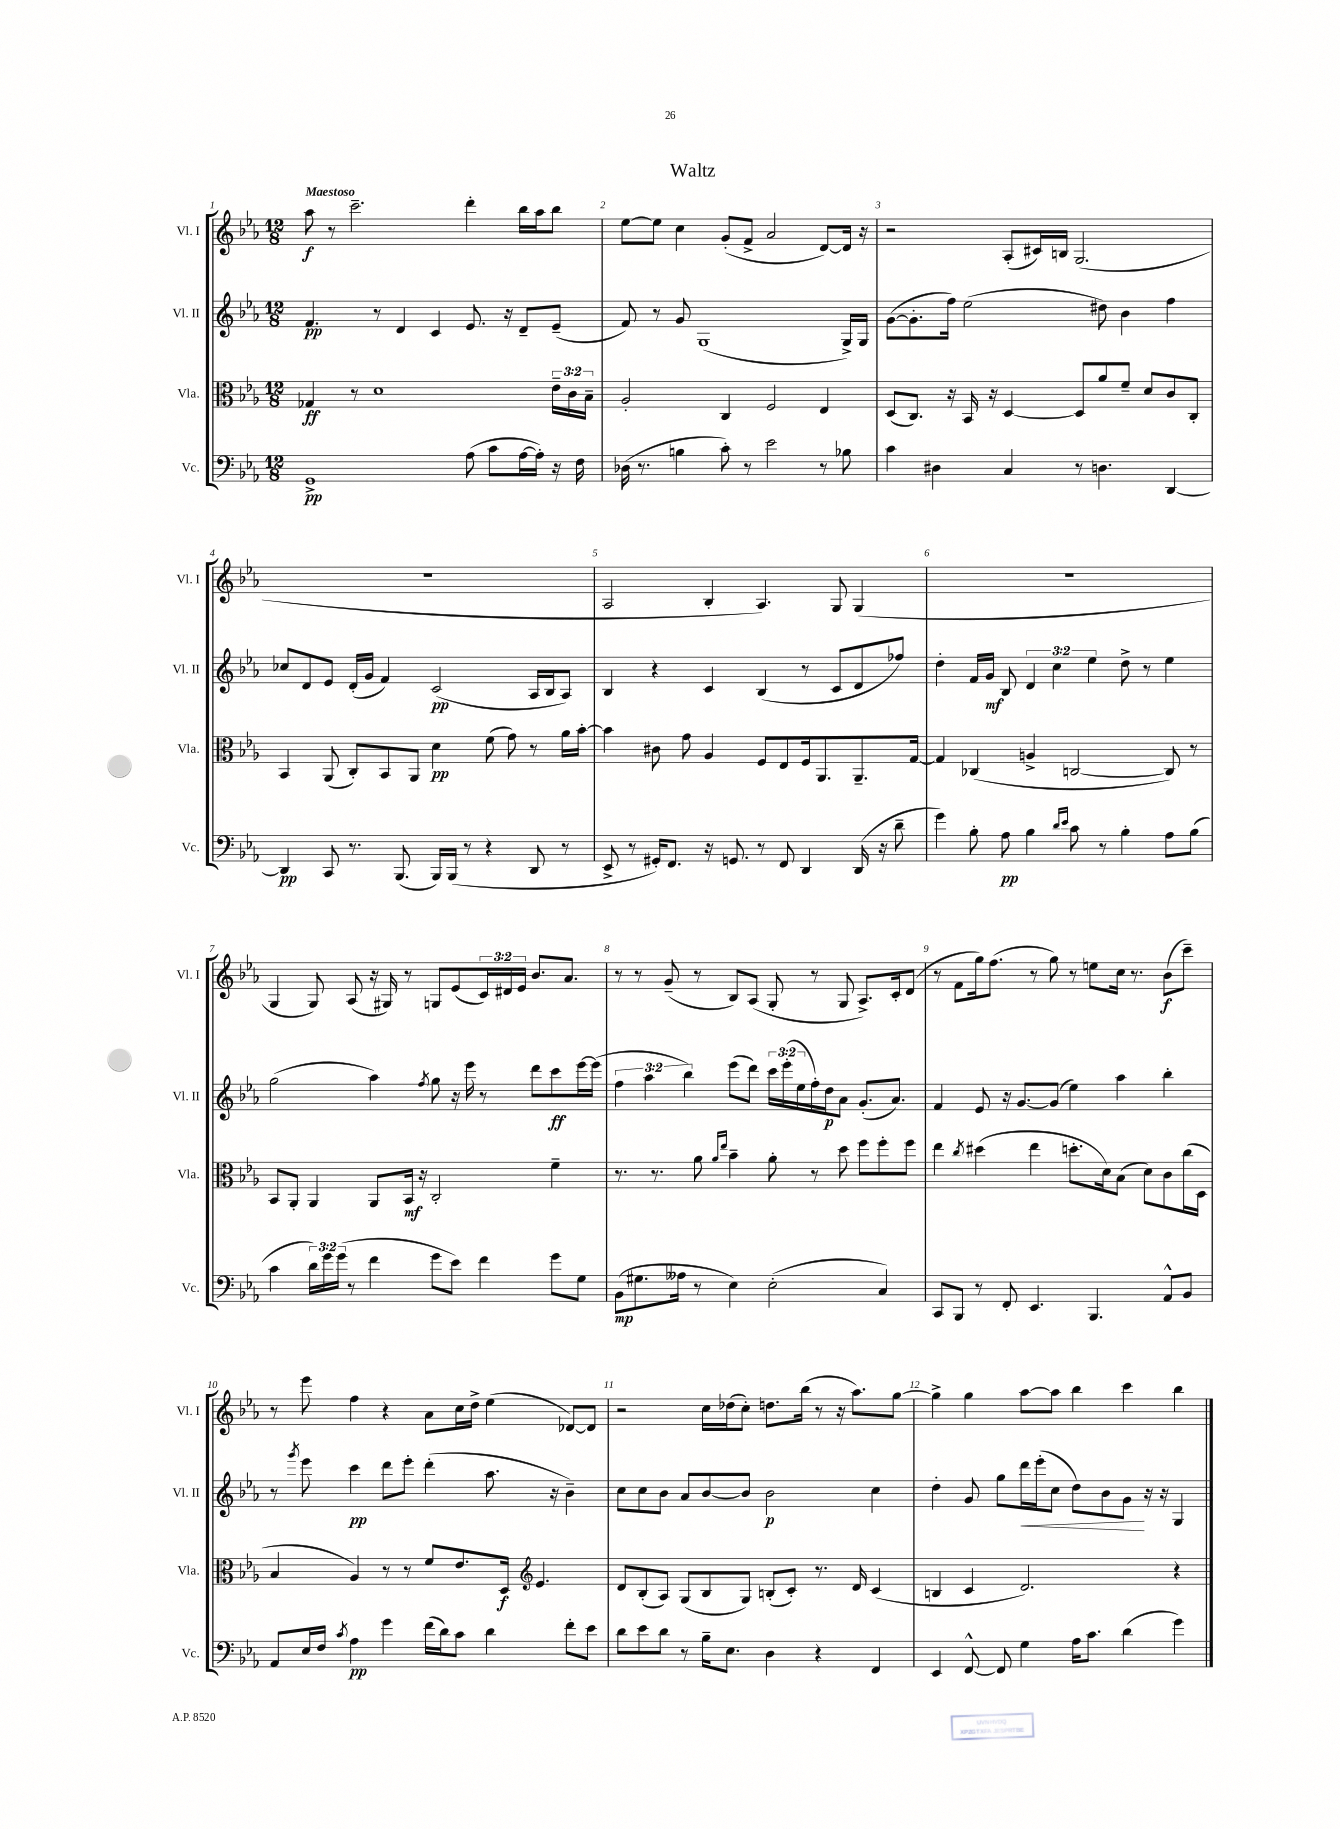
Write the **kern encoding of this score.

**kern	**dynam	**kern	**dynam	**kern	**dynam	**kern	**dynam
*part4	*part4	*part3	*part3	*part2	*part2	*part1	*part1
*staff4	*staff4	*staff3	*staff3	*staff2	*staff2	*staff1	*staff1
*I"Vc.	*	*I"Vla.	*	*I"Vl. II	*	*I"Vl. I	*
*I'Vc.	*	*I'Vla.	*	*I'Vl. II	*	*I'Vl. I	*
*clefF4	*	*clefC3	*	*clefG2	*	*clefG2	*
*k[b-e-a-]	*	*k[b-e-a-]	*	*k[b-e-a-]	*	*k[b-e-a-]	*
*M12/8	*	*M12/8	*	*M12/8	*	*M12/8	*
=1	=1	=1	=1	=1	=1	=1	=1
!	!	!	!	!	!	!LO:TX:a:B:t=Maestoso	!
1GG^	pp	4G-X/	ff	4.f/	pp	8aa-\	f
.	.	.	.	.	.	8r	.
.	.	8r	.	.	.	2.ccc~\	.
.	.	1d	.	8r	.	.	.
.	.	.	.	4d/	.	.	.
.	.	.	.	4c/	.	.	.
(8A-\	.	.	.	8.e-/	.	4ddd'\	.
8c\L	.	.	.	.	.	.	.
.	.	.	.	16r	.	.	.
[16A-\L	.	.	.	8d~/L	.	16bb-\LL	.
16A-'\JJ])	.	.	.	.	.	16aa-\J	.
16r	.	24e-~\LL	.	(8e-~/J	.	8bb-\J	.
.	.	24c\	.	.	.	.	.
16F\	.	.	.	.	.	.	.
.	.	24B-~\JJ	.	.	.	.	.
=2	=2	=2	=2	=2	=2	=2	=2
(16D-X\	.	2A-'/	.	8f/)	.	[8ee-\L	.
8.r	.	.	.	.	.	.	.
.	.	.	.	8r	.	8ee-\J]	.
4Bn\	.	.	.	8g/	.	4cc\	.
.	.	.	.	(1G	.	.	.
8c'\)	.	4C/	.	.	.	(8g'/L	.
8r	.	.	.	.	.	8f^/J	.
2e-\	.	2F/	.	.	.	2a-/	.
8r	.	4E-/	.	.	.	[8d/L)	.
8B-X\	.	.	.	16G^/LL)	.	16d/Jk]	.
.	.	.	.	16G/JJ	.	16r	.
=3	=3	=3	=3	=3	=3	=3	=3
4c\	.	(8D/L	.	([8g\L	.	2r	.
.	.	8.C/J)	.	8.g'\]	.	.	.
4D#X\	.	.	.	.	.	.	.
.	.	16r	.	16ff\Jk)	.	.	.
.	.	16BB-/	.	(2ee-\	.	.	.
.	.	16r	.	.	.	.	.
4C/	.	[4D/	.	.	.	(8A-'/L	.
.	.	.	.	.	.	16c#X/L)	.
.	.	.	.	.	.	16Bn/JJ	.
8r	.	8D/L]	.	.	.	(2.G/	.
4.Dn\	.	8a-/	.	8dd#X\)	.	.	.
.	.	8f~/J	.	4b-\	.	.	.
.	.	8d/L	.	.	.	.	.
[4DD/	.	8c/	.	4ff\	.	.	.
.	.	8C'/J	.	.	.	.	.
!!LO:LB:g=z
=4	=4	=4	=4	=4	=4	=4	=4
4DD/]	pp	4BB-/	.	8cc-X/L	.	1.r	.
.	.	.	.	8d/	.	.	.
8CC/	.	(8AA-/	.	8e-/J	.	.	.
8.r	.	8C'/L)	.	(16d'/LL	.	.	.
.	.	.	.	16g/JJ	.	.	.
.	.	8BB-/	.	4f/)	.	.	.
(8.BBB-/	.	.	.	.	.	.	.
.	.	8AA-/J	.	.	.	.	.
16BBB-/LL)	.	4d\	pp	(2c/	pp	.	.
(16BBB-/JJ	.	.	.	.	.	.	.
8r	.	.	.	.	.	.	.
4r	.	(8f\	.	.	.	.	.
.	.	8g\)	.	.	.	.	.
8DD/	.	8r	.	16A-/LL	.	.	.
.	.	.	.	16B-/J	.	.	.
8r	.	16a-\LL	.	8A-/J)	.	.	.
.	.	[16b-'\JJ	.	.	.	.	.
=5	=5	=5	=5	=5	=5	=5	=5
8EE-^/	.	4b-\]	.	4B-/	.	2A-/	.
8r	.	.	.	.	.	.	.
16GG#X'/KL)	.	8c#X\	.	4r	.	.	.
8.FF/J	.	.	.	.	.	.	.
.	.	8g\	.	.	.	.	.
16r	.	4A-/	.	4c/	.	4B-'/	.
8.GGn/	.	.	.	.	.	.	.
8r	.	8F/L	.	(4B-/	.	4.A-/)	.
8FF/	.	8E-/	.	.	.	.	.
4DD/	.	16F/k	.	8r	.	.	.
.	.	8.AA-/	.	.	.	.	.
.	.	.	.	8c/L	.	8G/	.
(16DD/	.	8.AA-~/	.	8d/	.	(4G/	.
16r	.	.	.	.	.	.	.
8d~\	.	.	.	8ff-X/J)	.	.	.
.	.	[16G/Jk	.	.	.	.	.
=6	=6	=6	=6	=6	=6	=6	=6
4g\)	.	4G/]	.	4dd'\	.	1.r	.
8B-'\	.	(4C-X/	.	16f/LL	.	.	.
.	.	.	.	16g/JJ	mf	.	.
8A-\	pp	.	.	8B-/	.	.	.
4B-\	.	4An^/	.	6d/	.	.	.
.	.	.	.	6cc\	.	.	.
16qqd/LL	.	.	.	.	.	.	.
16qqe-/JJ	.	.	.	.	.	.	.
8c\	.	[2Cn/	.	.	.	.	.
.	.	.	.	6ee-\	.	.	.
8r	.	.	.	.	.	.	.
4B-'\	.	.	.	8dd^\	.	.	.
.	.	.	.	8r	.	.	.
8A-\L	.	8C/])	.	4ee-\	.	.	.
(8B-\J	.	8r	.	.	.	.	.
!!LO:LB:g=z
=7	=7	=7	=7	=7	=7	=7	=7
4c\	.	8BB-/L	.	(2gg\	.	4G/	.
.	.	8AA-'/J	.	.	.	.	.
24d\LL)	.	4AA-/	.	.	.	8G/)	.
24g\	.	.	.	.	.	.	.
(24g\JJ	.	.	.	.	.	.	.
8r	.	.	.	.	.	(8A-/	.
4f\	.	8AA-/L	.	4aa-\)	.	16r	.
.	.	.	.	.	.	16G#X/)	.
.	.	16BB-/Jk	mf	.	.	8r	.
.	.	16r	.	.	.	.	.
.	.	.	.	8qff/	.	.	.
8g\L	.	2C'/	.	8gg\	.	8Gn/L	.
8e-\J)	.	.	.	16r	.	(8e-/	.
.	.	.	.	16eee-\	.	.	.
4f\	.	.	.	8r	.	24c/L)	.
.	.	.	.	.	.	24d#X/	.
.	.	.	.	.	.	24e-/JJ	.
.	.	.	.	8ddd\L	.	8.b-/L	.
8g\L	.	4f~\	.	8ccc\	ff	.	.
.	.	.	.	.	.	8.a-/J	.
8G\J	.	.	.	[16eee-\L	.	.	.
.	.	.	.	(16eee-\JJ]	.	.	.
=8	=8	=8	=8	=8	=8	=8	=8
(8BB-\L	mp	8.r	.	6ff\	.	8r	.
8.G#X\	.	.	.	.	.	8r	.
.	.	.	.	6aa-\	.	.	.
.	.	8.r	.	.	.	.	.
.	.	.	.	.	.	(8g~/	.
16A--X\Jk	.	.	.	.	.	.	.
.	.	.	.	6bb-\)	.	.	.
8r	.	8a-\	.	.	.	8r	.
.	.	16qqa-/LL	.	.	.	.	.
.	.	16qqee-/JJ	.	.	.	.	.
4E-\)	.	4b-~\	.	(8eee-\L	.	8B-/L)	.
.	.	.	.	8ddd\J)	.	(8A-/J	.
(2E-'\	.	8a-'\	.	24ccc\LL	.	8G'/	.
.	.	.	.	(24eee-'\	.	.	.
.	.	.	.	24ee-\	.	.	.
.	.	8r	.	16ff'\)	.	8r	.
.	.	.	.	16dd\J	p	.	.
.	.	8dd\	.	8a-\J	.	8G/	.
.	.	8ff\L	.	(8.g'/L	.	8.A-^/L)	.
4C/)	.	8ff'\	.	.	.	.	.
.	.	.	.	8.a-/J)	.	16c'/k	.
.	.	8ff\J	.	.	.	(8d/J	.
=9	=9	=9	=9	=9	=9	=9	=9
8CC/L	.	4ee-\	.	4f/	.	8r	.
8BBB-/J	.	.	.	.	.	8f\L	.
.	.	8qcc/	.	.	.	.	.
8r	.	(4dd#X\	.	8e-/	.	16gg\k)	.
.	.	.	.	.	.	(8.ff\J	.
8FF'/	.	.	.	16r	.	.	.
.	.	.	.	[8.g/L	.	.	.
4.EE-/	.	4ee-\	.	.	.	8r	.
.	.	.	.	(8g/J]	.	8gg\)	.
.	.	8.ddn'\L	.	4ee-\)	.	8r	.
4.BBB-/	.	.	.	.	.	8een\L	.
.	.	16d\k)	.	.	.	.	.
.	.	(8B-\J	.	4aa-\	.	16cc\Jk	.
.	.	.	.	.	.	8.r	.
.	.	8d\L)	.	.	.	.	.
8AA-^^/L	.	8c\	.	4bb-'\	.	(8b-\L	f
8BB-/J	.	(16cc\L	.	.	.	8ccc~\J)	.
.	.	16D\JJ	.	.	.	.	.
!!LO:LB:g=z
=10	=10	=10	=10	=10	=10	=10	=10
8AA-/L	.	4B-/	.	8r	.	8r	.
.	.	.	.	8qggg/	.	.	.
16E-/L	.	.	.	8eee-\	.	8eee-\	.
16F/JJ	.	.	.	.	.	.	.
8qc/	.	.	.	.	.	.	.
4A-\	pp	4A-/)	.	4ccc\	pp	4ff\	.
4g\	.	8r	.	8ddd\L	.	4r	.
.	.	8r	.	8eee-'\J	.	.	.
(16f\LL	.	8f/L	.	(4ddd'\	.	8a-\L	.
16d\J)	.	.	.	.	.	.	.
8c\J	.	8.e-/	.	.	.	16cc\L	.
.	.	.	.	.	.	16dd^\JJ	.
4d\	.	.	.	8.aa-\	.	(4ee-\	.
.	.	16D/Jk	f	.	.	.	.
*	*	*clefG2	*	*	*	*	*
.	.	4.e-/	.	.	.	.	.
.	.	.	.	16r	.	.	.
8f'\L	.	.	.	4b-~\)	.	[8d-X/L)	.
8e-\J	.	.	.	.	.	8d-/J]	.
=11	=11	=11	=11	=11	=11	=11	=11
8d\L	.	8d/L	.	8cc\L	.	2r	.
8e-\	.	(8B-'/	.	8cc\	.	.	.
8d\J	.	8A-/J)	.	8b-\J	.	.	.
8r	.	(8G/L	.	8a-/L	.	.	.
16B-~\KL	.	8B-/	.	[8b-/	.	16cc\LL	.
8.E-\J	.	.	.	.	.	(16dd-X\J	.
.	.	8G/J)	.	8b-/J]	.	8cc'\J)	.
4D\	.	(8Bn'/L	.	2b-\	p	8.ddn\L	.
.	.	8c'/J)	.	.	.	.	.
.	.	.	.	.	.	(16bb-\Jk	.
4r	.	8.r	.	.	.	8r	.
.	.	.	.	.	.	16r	.
.	.	16d/	.	.	.	8.aa-\L)	.
4FF/	.	(4c/	.	4cc\	.	.	.
.	.	.	.	.	.	[8gg\J	.
=12	=12	=12	=12	=12	=12	=12	=12
4EE-/	.	4Bn/	.	4dd'\	.	4gg^\]	.
[8FF^^/	.	4c/	.	8g/	.	4gg\	.
8FF/]	.	.	.	8gg\L	.	.	.
!	!	!	!	!	!LO:HP:b	!	!
4G\	.	2.d/)	.	16ddd\L	<	[8aa-\L	.
.	.	.	.	(16eee-'\J	.	.	.
.	.	.	.	8cc\J	.	8aa-\J]	.
16A-\KL	.	.	.	8dd\L)	.	4bb-\	.
8.c\J	.	.	.	.	.	.	.
.	.	.	.	8b-\	.	.	.
(4d\	.	.	.	8g\J	.	4ccc\	.
.	.	.	.	16r	[	.	.
.	.	.	.	16r	.	.	.
4g\)	.	4r	.	4G/	.	4bb-\	.
==	==	==	==	==	==	==	==
*-	*-	*-	*-	*-	*-	*-	*-
